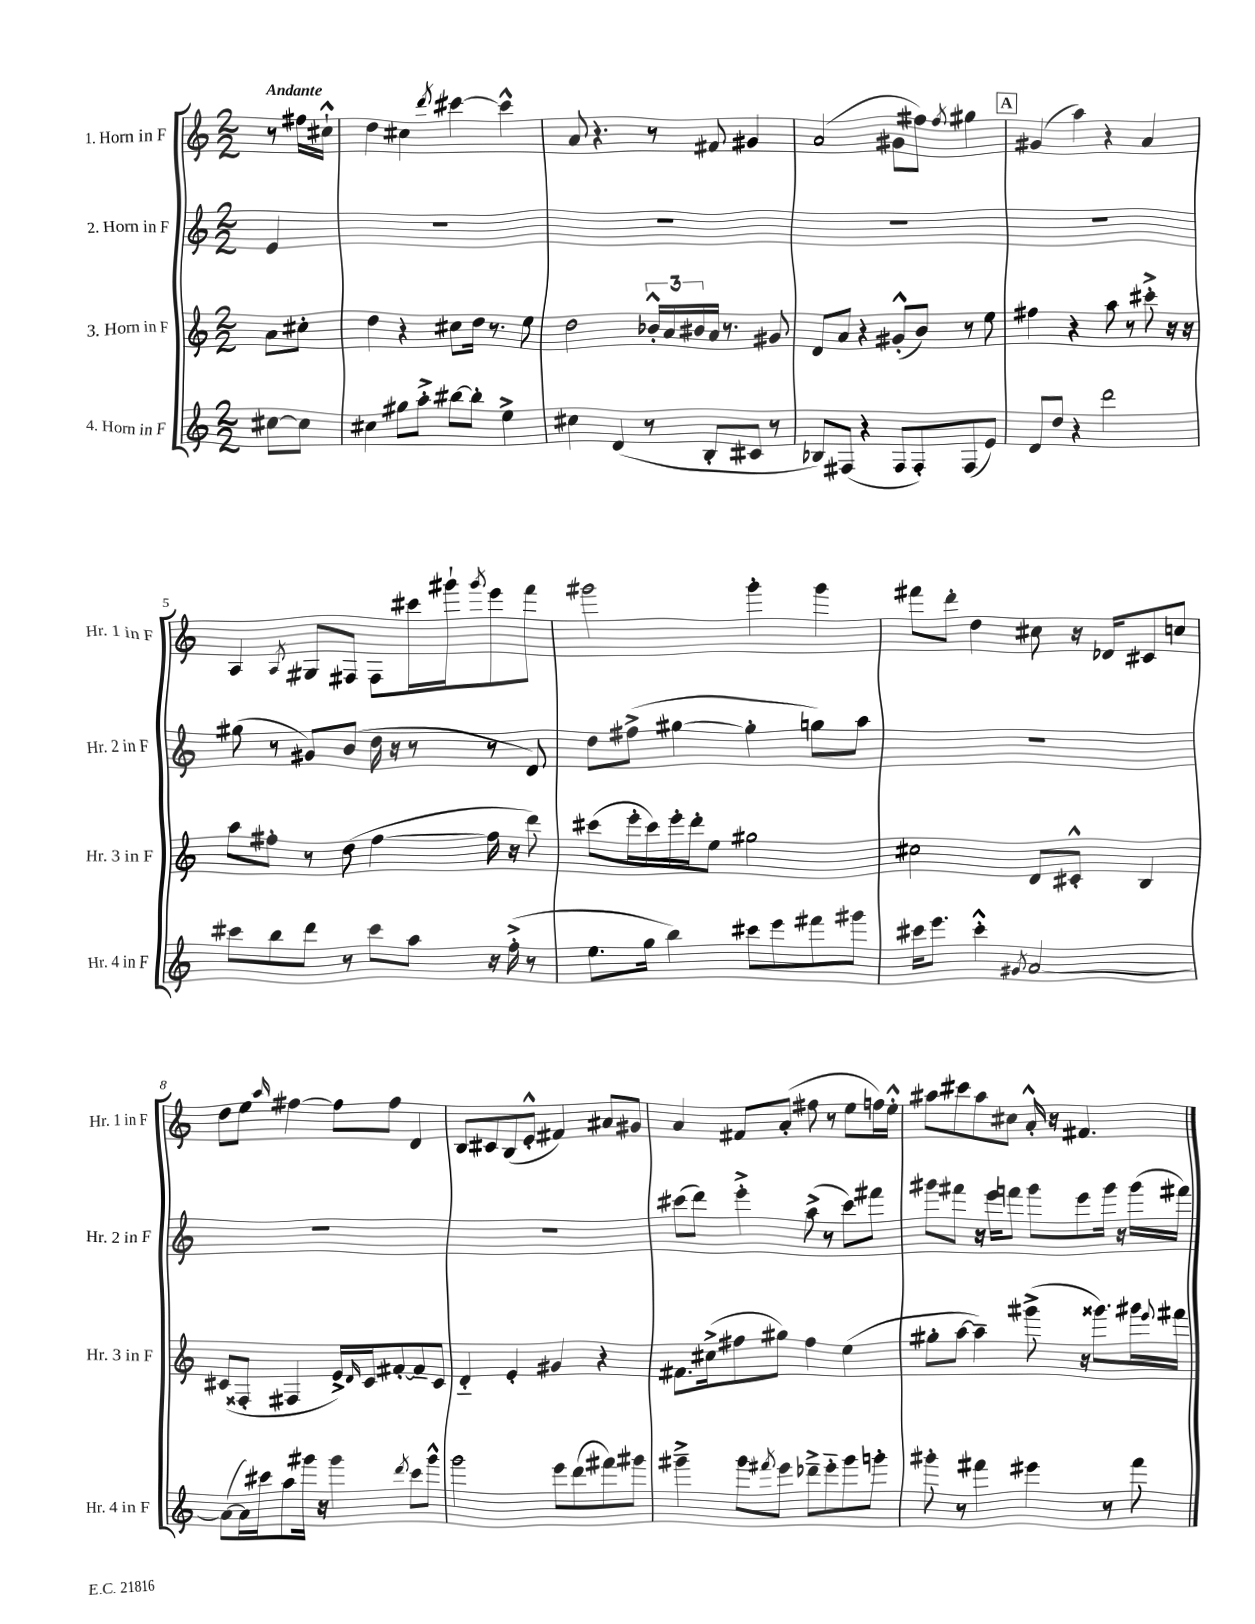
<<
\new StaffGroup <<
\new Staff = "s0" \with { instrumentName = "1. Horn in F" shortInstrumentName = "Hr. 1 in F" } {
    \clef treble \key c \major \numericTimeSignature \time 2/2 \partial 4 \tempo "Andante"
    r8 fis''16 cis''16-!-^ |
    d''4 cis''4 \acciaccatura { d'''8 } cis'''4~ cis'''4-^ |
    a'8 r4. r8 fis'8 gis'4 |
    a'2( gis'8 fis''8) \acciaccatura { fis''8 } gis''4 |
    \mark \markup { \box "A" } gis'4( a''4) r4 a'4 |
    a4 \acciaccatura { a8 } gis8 fis8 fis8 cis'''16 gis'''16-! \acciaccatura { gis'''8 } e'''8 f'''8 |
    gis'''2 gis'''4-. gis'''4 |
    fis'''8 d'''8-. d''4 cis''8 r16 des'16 cis'8 c''8 |
    d''8 e''8 \grace { a''16 } fis''4~ fis''8 fis''8 d'4 |
    b8 cis'8 b8( e'8-.-^ fis'4) ais'8 gis'8 |
    a'4 fis'8 a'8-.( fis''8 r8 e''8 f''16) e''16-.-^ |
    ais''8 cis'''8 ais''8 cis''8 a'16-.-^ r16 fis'4. \bar "|." |
}
\new Staff = "s1" \with { instrumentName = "2. Horn in F" shortInstrumentName = "Hr. 2 in F" } {
    \clef treble \key c \major \numericTimeSignature \time 2/2 \partial 4
    e'4 |
    R1 |
    R1 |
    R1 |
    \mark \markup { \box "A" } R1 |
    gis''8( r8 gis'8) b'8( d''16 r16 r8 r8 d'8) |
    d''8 fis''8->( gis''4~ gis''4-. g''8) a''8 |
    R1 |
    R1 |
    R1 |
    cis'''8( d'''8) e'''4-.-> a''8->( r8 cis'''8) fis'''8 |
    gis'''8 fis'''8 r16 e'''16 f'''8 gis'''8 e'''8 gis'''16 r16 gis'''16( fis'''16) \bar "|." |
}
\new Staff = "s2" \with { instrumentName = "3. Horn in F" shortInstrumentName = "Hr. 3 in F" } {
    \clef treble \key c \major \numericTimeSignature \time 2/2 \partial 4
    a'8 cis''8-. |
    d''4 r4 cis''8 d''16 r8. e''8 |
    d''2 \tuplet 3/2 { bes'16-.-^ a'16 bis'16 } a'16 r8. gis'8 |
    d'8 a'8 r4 gis'8-.-^( b'8) r8 e''8 |
    \mark \markup { \box "A" } fis''4 r4 a''8 r8 cis'''8-.-> r16 r16 |
    a''8 fis''8-. r8 d''8( fis''4~ fis''16 r16 d'''8) |
    cis'''8( e'''16-. cis'''16) e'''16-. d'''16-. e''8 gis''2 |
    cis''2 d'8 cis'8-.-^ b4 |
    cis'8( fisis8-. fis4 e'16->) \grace { d'16 } cis'16 fis'8~-. fis'8-- cis'8 |
    d'4-_ e'4-. gis'4 r4 |
    fis'8. cis''16->( fis''8 gis''8) fis''4 e''4( |
    gis''8-. a''8~ a''4--) gis'''8->( r16 gisis'''8.) gis'''16 \appoggiatura { e'''8 } fis'''16 \bar "|." |
}
\new Staff = "s3" \with { instrumentName = "4. Horn in F" shortInstrumentName = "Hr. 4 in F" } {
    \clef treble \key c \major \numericTimeSignature \time 2/2 \partial 4
    cis''8~ cis''8 |
    cis''4 gis''8 a''8-.-> bis''8~ bis''8-. e''4-> |
    cis''4 d'4( r8 b8-. cis'8 r8 |
    bes8) fis8( r4 fis8 fis8-.) fis8( e'8) |
    \mark \markup { \box "A" } d'8 d''8 r4 d'''2 |
    cis'''8 b''8 d'''8 r8 cis'''8 a''8 r16 f''16-.->( r8 |
    e''8. g''16 b''4) cis'''8 e'''8 fis'''8 gis'''8 |
    cis'''16 e'''8. cis'''4-.-^ \acciaccatura { gis'8 } a'2~ |
    a'8~( a'16) cis'''16 a''8 gis'''16 r16 gis'''4 \acciaccatura { d'''8 } cis'''8 gis'''8-^ |
    g'''2 e'''8 d'''8( fis'''8) gis'''8 |
    gis'''4---> gis'''8 \acciaccatura { fis'''8 } e'''8 des'''8---> e'''8-_ gis'''8 g'''8-. |
    gis'''8-. r8 fis'''4 eis'''4 r8 fis'''8 \bar "|." |
}
>>
>>
